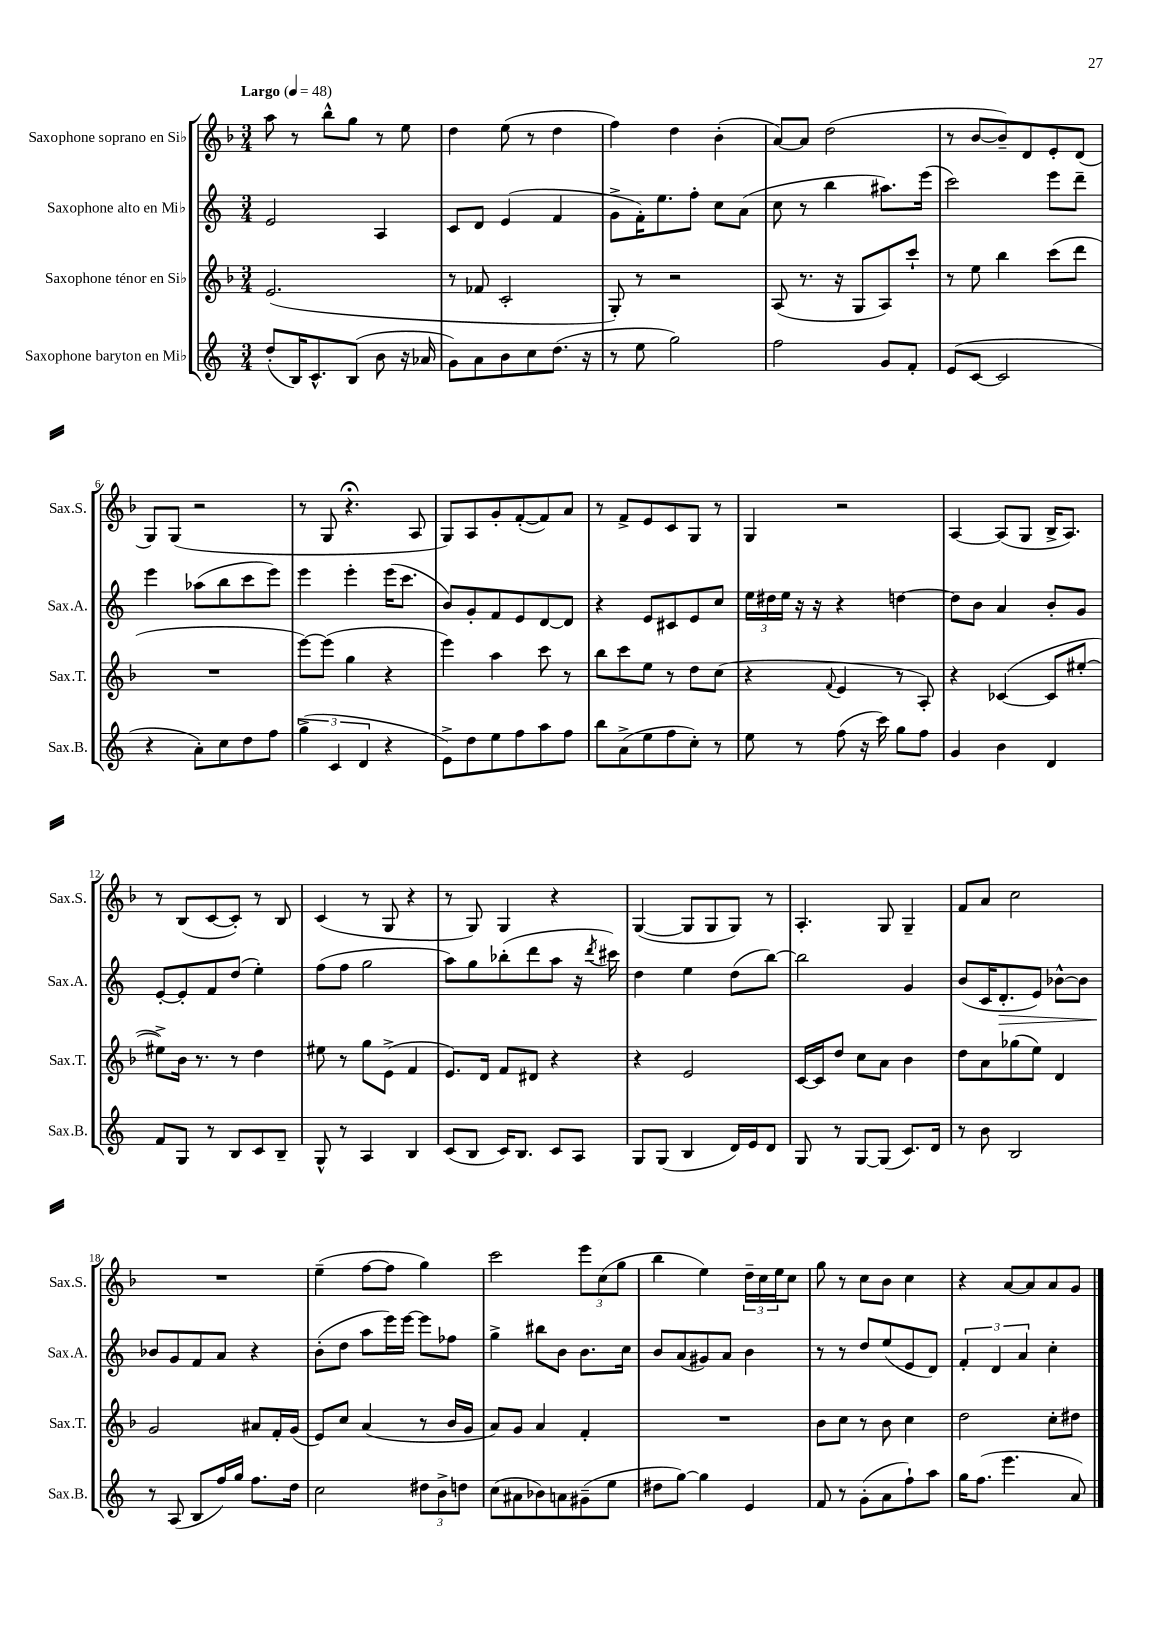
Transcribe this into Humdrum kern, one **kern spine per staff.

**kern	**kern	**kern	**kern
*staff4	*staff3	*staff2	*staff1
*clefG2	*clefG2	*clefG2	*clefG2
*k[]	*k[b-]	*k[]	*k[b-]
*M3/4	*M3/4	*M3/4	*M3/4
*MM48	*MM48	*MM48	*MM48
(8dd'	(2.e	2e	8aa
16B)	.	.	8r
8.c^^	.	.	.
.	.	.	8bb-^^
(8B	.	.	8gg
8b	.	4A	8r
16r	.	.	8ee
16a-	.	.	.
=	=	=	=
8g)	8r	8c	4dd
8a	8f-	8d	.
8b	2c'	(4e	(8ee
8cc	.	.	8r
(8.dd	.	4f	4dd
16r	.	.	.
=	=	=	=
8r	8G')	8g^	4ff)
8ee	8r	16f')	.
.	.	8.ee	.
2gg)	2r	.	4dd
.	.	8ff'	.
.	.	8cc	(4b-'
.	.	(8a	.
=	=	=	=
2ff	(8A	8cc	[8a)
.	8.r	8r	8a]
.	.	4bb	(2dd
.	16r	.	.
.	8G	.	.
8g	8A)	8.aa#)	.
8f'	8ccc`	.	.
.	.	(16eee	.
=	=	=	=
(8e	8r	2ccc)	8r
[8c	8ee	.	[8b-
2c]	4bb-	.	8b-~])
.	.	.	8d
.	(8ccc	8eee	8e'
.	8ddd	8ddd~	(8d
=	=	=	=
4r	2.r	4eee	8G)
.	.	.	(8G
8a')	.	(8aa-	2r
8cc	.	8bb	.
8dd	.	8ccc	.
8ff	.	8eee)	.
=	=	=	=
(6gg^	[8eee)	4eee	8r
.	(8eee]	.	8G
6c	.	.	.
.	4gg	4eee'	4.r;
6d	.	.	.
4r	4r	(16eee	.
.	.	8.ccc	.
.	.	.	8A
=	=	=	=
8e^)	4eee)	8b)	8G)
8dd	.	8g'	8A
8ee	4aa	8f	8g'
8ff	.	8e	([8f'
8aa	8ccc	[8d	8f])
8ff	8r	8d]	8a
=	=	=	=
8bb	8bb-	4r	8r
(8a^	8ccc	.	8f^
8ee	8ee	8e	8e
8ff	8r	8c#	8c
8cc')	8dd	8e	8G
8r	(8cc	8cc	8r
=	=	=	=
8ee	4r	24ee	4G
.	.	24dd#	.
.	.	24ee	.
8r	.	16r	.
.	.	16r	.
.	8qqf	.	.
(8ff	4e	4r	2r
16r	.	.	.
16ccc)	.	.	.
8gg	8r	[4dd	.
8ff	8A')	.	.
=	=	=	=
4g	4r	8dd]	[4A
.	.	8b	.
4b	([4c-	4a	(8A]
.	.	.	8G
4d	8c-]	8b'	16B-^
.	.	.	8.A)
.	[8ee#'	8g	.
=	=	=	=
8f	8ee#^])	[8e'	8r
8G	16b-	8e']	(8B-
.	8.r	.	.
8r	.	8f	[8c
8B	8r	(8dd	8c'])
8c	4dd	4ee')	8r
8B~	.	.	8B-
=	=	=	=
8G^^	8ee#	(8ff	(4c
8r	8r	8ff	.
4A	8gg	2gg	8r
.	(8e^	.	8G
4B	4f	.	4r
=	=	=	=
(8c	8.e)	8aa)	8r
8B	.	8gg	8G)
.	16d	.	.
16c)	8f	(8bb-'	4G
8.B	.	.	.
.	8d#	8ddd	.
8c	4r	8aa	4r
8A	.	16r	.
.	.	8qddd	.
.	.	16ccc#)	.
=	=	=	=
8G	4r	4dd	([4G
(8G	.	.	.
4B	2e	4ee	8G]
.	.	.	8G
16d)	.	(8dd	8G)
16e	.	.	.
8d	.	[8bb)	8r
=	=	=	=
8G	[16c	2bb]	4.A'
.	16c]	.	.
8r	8dd	.	.
[8G	8cc	.	.
(8G]	8a	.	8G
8.c)	4b-	4g	4G~
16d	.	.	.
=	=	=	=
8r	8dd	(8b	8f
8b	8a	16c	8a
.	.	8.d'	.
2B	(8gg-	.	2cc
.	8ee)	8e)	.
.	4d	[8b-^^	.
.	.	8b-]	.
=	=	=	=
8r	2g	8b-	2.r
(8A	.	8g	.
8B	.	8f	.
16ff)	.	8a	.
16gg	.	.	.
8.ff	8a#	4r	.
.	16f'	.	.
16dd	(16g	.	.
=	=	=	=
2cc	8e)	(8b'	(4ee~
.	8cc	8dd	.
.	(4a	8aa	[8ff
.	.	16eee)	8ff]
.	.	[16eee	.
12dd#	8r	8eee]	4gg)
12b^	.	.	.
.	16b-	8ff-	.
12dd	.	.	.
.	16g	.	.
=	=	=	=
(8cc	8a)	4gg^	2ccc
8a#	8g	.	.
8b-)	4a	8bb#	.
8a	.	8b	.
(8g#~	4f'	8.b	12eee
.	.	.	(12cc
8ee	.	.	.
.	.	.	12gg
.	.	16cc	.
=	=	=	=
8dd#	2.r	8b	4bb-
[8gg)	.	(8a	.
4gg]	.	8g#)	4ee)
.	.	8a	.
4e	.	4b	24dd~
.	.	.	24cc
.	.	.	24ee
.	.	.	8cc
=	=	=	=
8f	8b-	8r	8gg
8r	8cc	8r	8r
(8g'	8r	8dd	8cc
8a	8b-	(8ee	8b-
8ff`)	4cc	8e	4cc
8aa	.	8d)	.
=	=	=	=
16gg	2dd	6f'	4r
(8.ff	.	.	.
.	.	6d	.
4.eee	.	.	[8a
.	.	6a	.
.	.	.	8a]
.	8cc'	4cc'	8a
8a)	8dd#	.	8g
==	==	==	==
*-	*-	*-	*-
